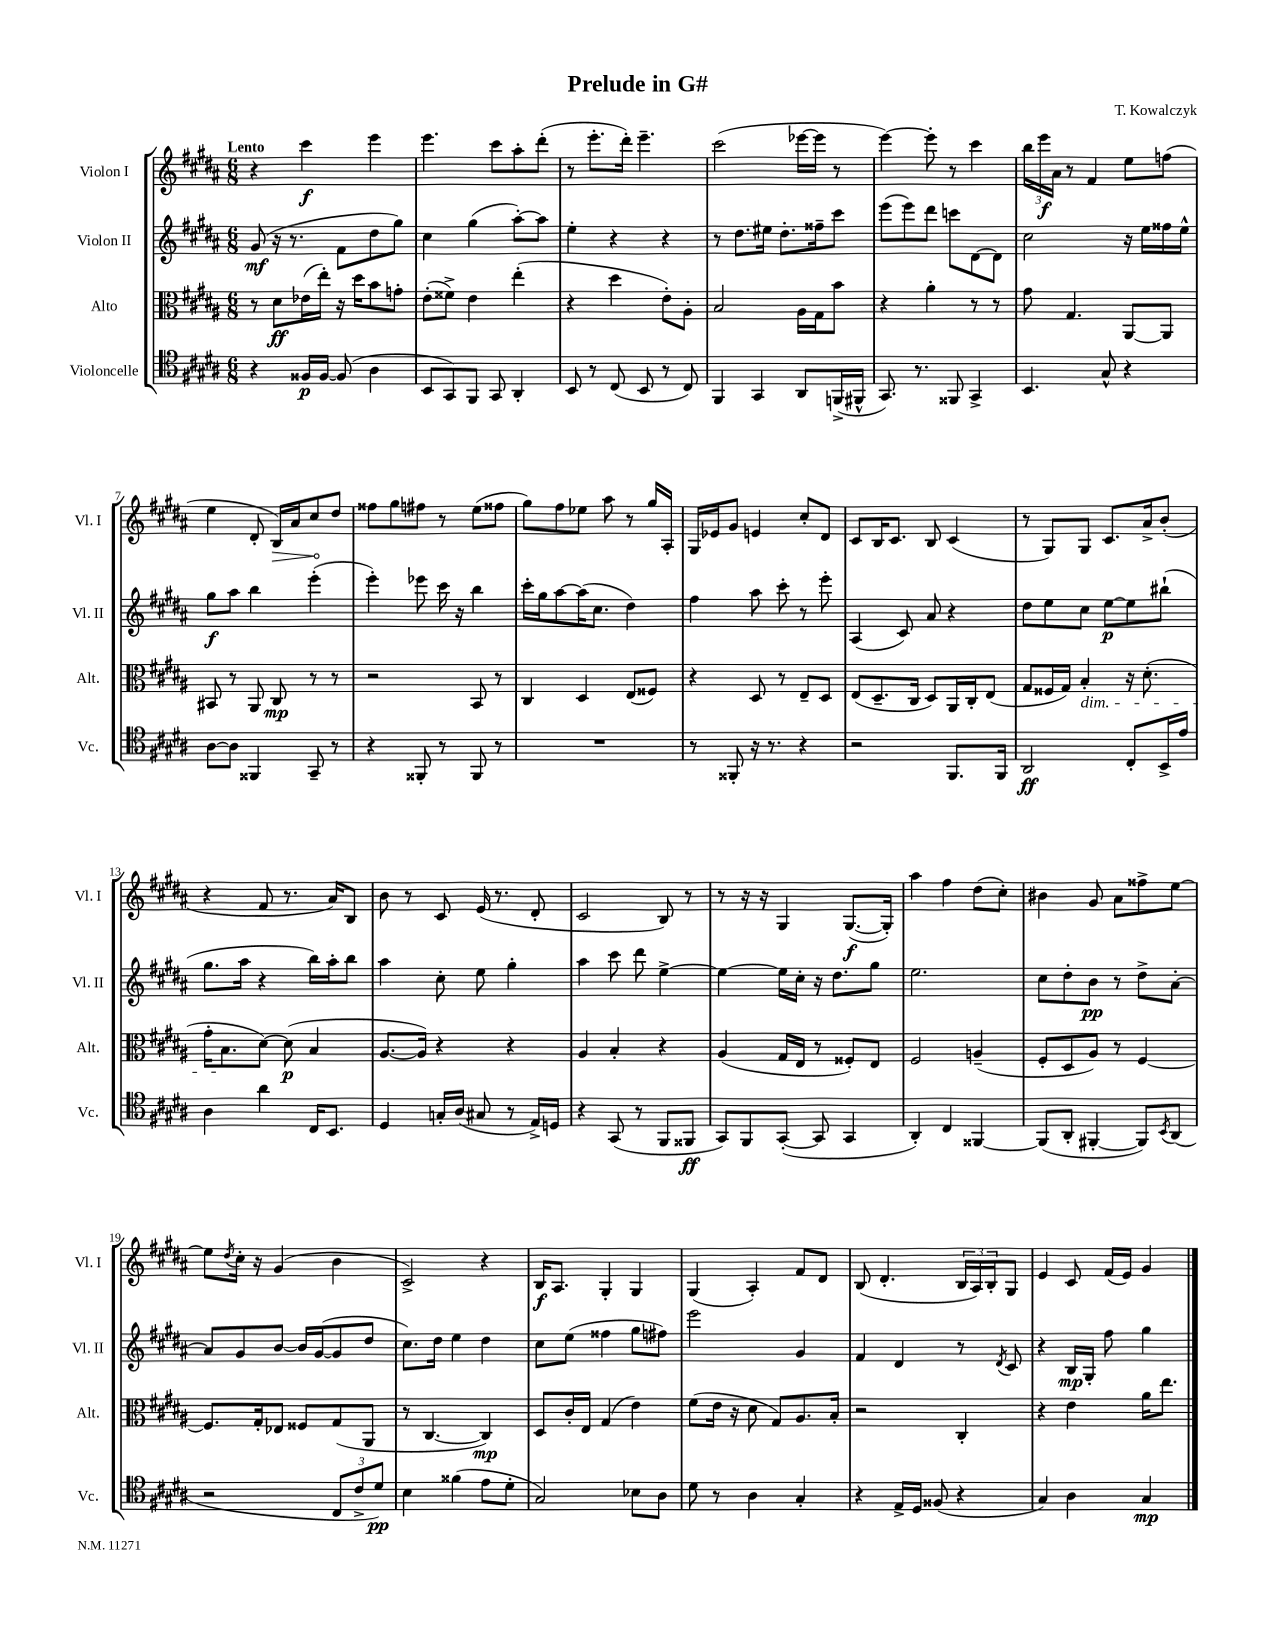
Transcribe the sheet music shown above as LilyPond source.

\header { title = "Prelude in G#" composer = "T. Kowalczyk" }
<<
\new StaffGroup <<
\new Staff = "s0" \with { instrumentName = "Violon I" shortInstrumentName = "Vl. I" } {
    \clef treble \key b \major \numericTimeSignature \time 6/8 \tempo "Lento"
    r4 cis'''4\f e'''4 |
    e'''4. cis'''8 ais''8-. dis'''8-.( |
    r8 e'''8.-. dis'''16-.) e'''4.-- |
    cis'''2( ees'''16~ ees'''16 r8 |
    e'''4~) e'''8-. r8 cis'''4 |
    \tuplet 3/2 { b''16 e'''16\f ais'16 } r8 fis'4 e''8 f''8( |
    e''4 dis'8-. \once \override Hairpin.circled-tip = ##t b16\>) ais'16 cis''8\! dis''8 |
    fisis''8 gis''8 fis''8 r8 e''8( fisis''8 |
    gis''8) fis''8 ees''8 ais''8 r8 gis''16 ais16-. |
    gis16 ees'16 gis'8 e'4 cis''8-. dis'8 |
    cis'8 b16 cis'8. b8 cis'4( |
    r8 gis8) gis8 cis'8. ais'16-> b'8-.( |
    r4 fis'8 r8. ais'16) b8 |
    b'8 r8 cis'8 e'16( r8. dis'8-. |
    cis'2 b8) r8 |
    r8 r16 r16 gis4 gis8.~\f( gis16-.) |
    ais''4 fis''4 dis''8( cis''8-.) |
    bis'4 gis'8 ais'8 fisis''8-> e''8~ |
    e''8 \acciaccatura { dis''8 } cis''16-. r16 gis'4( b'4 |
    cis'2->) r4 |
    b16\f ais8. gis4-. gis4 |
    gis4( ais4-.) fis'8 dis'8 |
    b8( dis'4.-. \tuplet 3/2 { b16 ais16) b16-. } gis8 |
    e'4 cis'8 fis'16( e'16) gis'4 \bar "|." |
}
\new Staff = "s1" \with { instrumentName = "Violon II" shortInstrumentName = "Vl. II" } {
    \clef treble \key b \major \numericTimeSignature \time 6/8
    gis'8\mf( r16 r8. fis'8 dis''8 gis''8) |
    cis''4 gis''4( ais''8~-.) ais''8 |
    e''4-. r4 r4 |
    r8 dis''8. eis''16 dis''8.-. fisis''16-- cis'''8 |
    e'''8( e'''8) dis'''8 c'''8 dis'8~ dis'8 |
    cis''2 r16 e''16 fisis''16 e''16-^ |
    gis''8\f ais''8 b''4 e'''4-.( |
    e'''4-.) ees'''8 cis'''16 r16 b''4 |
    cis'''16-. gis''16 ais''8~ ais''16( cis''8. dis''4) |
    fis''4 ais''8 cis'''8-. r8 e'''8-. |
    ais4( cis'8) ais'8 r4 |
    dis''8 e''8 cis''8 e''8~\p e''8 bis''8-!( |
    gis''8. ais''16 r4 b''16) ais''16-. b''8 |
    ais''4 cis''8-. e''8 gis''4-. |
    ais''4 cis'''8 dis'''8 e''4~-> |
    e''4~ e''16 cis''16-. r16 dis''8. gis''8 |
    e''2. |
    cis''8 dis''8-. b'8\pp r8 dis''8-> ais'8~-. |
    ais'8 gis'8 b'8~ b'16 gis'16~( gis'8 dis''8 |
    cis''8.) dis''16 e''4 dis''4 |
    cis''8 e''8( fisis''4 gis''8 fis''8) |
    e'''2 gis'4 |
    fis'4 dis'4 r8 \acciaccatura { dis'8 } cis'8 |
    r4 b16\mp gis16-. fis''8 gis''4 \bar "|." |
}
\new Staff = "s2" \with { instrumentName = "Alto" shortInstrumentName = "Alt." } {
    \clef alto \key b \major \numericTimeSignature \time 6/8
    r8 dis'8\ff ees'16( e''16-.) r16 dis''16 b'8 g'8-. |
    e'8-.( fisis'8->) e'4 e''4-.( |
    r4 dis''4 e'8-.) ais8-. |
    b2 ais16 gis16 b'8 |
    r4 ais'4-. r8 r8 |
    gis'8 gis4. ais,8~ ais,8 |
    bis,8 r8 ais,8 cis8\mp r8 r8 |
    r2 b,8 r8 |
    cis4 dis4 e8( fisis8) |
    r4 dis8 r8 e8-- dis8 |
    e8( dis8.-- cis16 dis8) ais,16 cis16-. e8( |
    gis8 fisis16 gis16) b4-.\dim r16 dis'8.-.( |
    gis'16-. b8.\! dis'8~) dis'8\p( b4 |
    ais8.~ ais16) r4 r4 |
    ais4 b4-. r4 |
    ais4( gis16 e16 r8 fisis8-.) e8 |
    fis2 a4--( |
    fis8-. dis8 ais8) r8 fis4~ |
    fis8. gis16-. ees8 fisis8 gis8( ais,8 |
    r8 cis4.~ cis4\mp) |
    dis8 cis'16-. e16 gis4( e'4) |
    fis'8( e'16 r16 dis'8 gis8) ais8. b16-. |
    r2 cis4-. |
    r4 e'4 ais'16 e''8. \bar "|." |
}
\new Staff = "s3" \with { instrumentName = "Violoncelle" shortInstrumentName = "Vc." } {
    \clef tenor \key b \major \numericTimeSignature \time 6/8
    r4 fisis16\p fisis16~ fisis8( ais4 |
    b,8 gis,8) fis,8 gis,8 ais,4-. |
    b,8 r8 cis8( b,8 r8 cis8) |
    fis,4 gis,4 ais,8 f,16->( fis,16-^ |
    gis,8.) r8. fisis,8 gis,4-> |
    b,4. gis8-^ r4 |
    ais8~ ais8 fisis,4 gis,8-- r8 |
    r4 fisis,8-. r8 fisis,8 r8 |
    R2. |
    r8 fisis,8-. r16 r8. r4 |
    r2 fis,8. fis,16 |
    ais,2\ff cis8-. b,16-> e'16 |
    ais4 ais'4 cis16 b,8. |
    dis4 g16-. ais16( gis8 r8 e16->) d16 |
    r4 gis,8( r8 fis,8 fisis,8\ff |
    gis,8) fis,8 gis,8~-.( gis,8 gis,4 |
    ais,4-.) cis4 fisis,4~ |
    fisis,8( ais,8-. fis,4~-. fis,8) \acciaccatura { b,8 } ais,8( |
    r2 \tuplet 3/2 { cis8 cis'8-> dis'8\pp) } |
    b4 fisis'4( e'8 dis'8-. |
    gis2) bes8 ais8 |
    dis'8 r8 ais4 gis4-. |
    r4 e16-> dis16 fisis8( r4 |
    gis4) ais4 gis4\mp \bar "|." |
}
>>
>>
